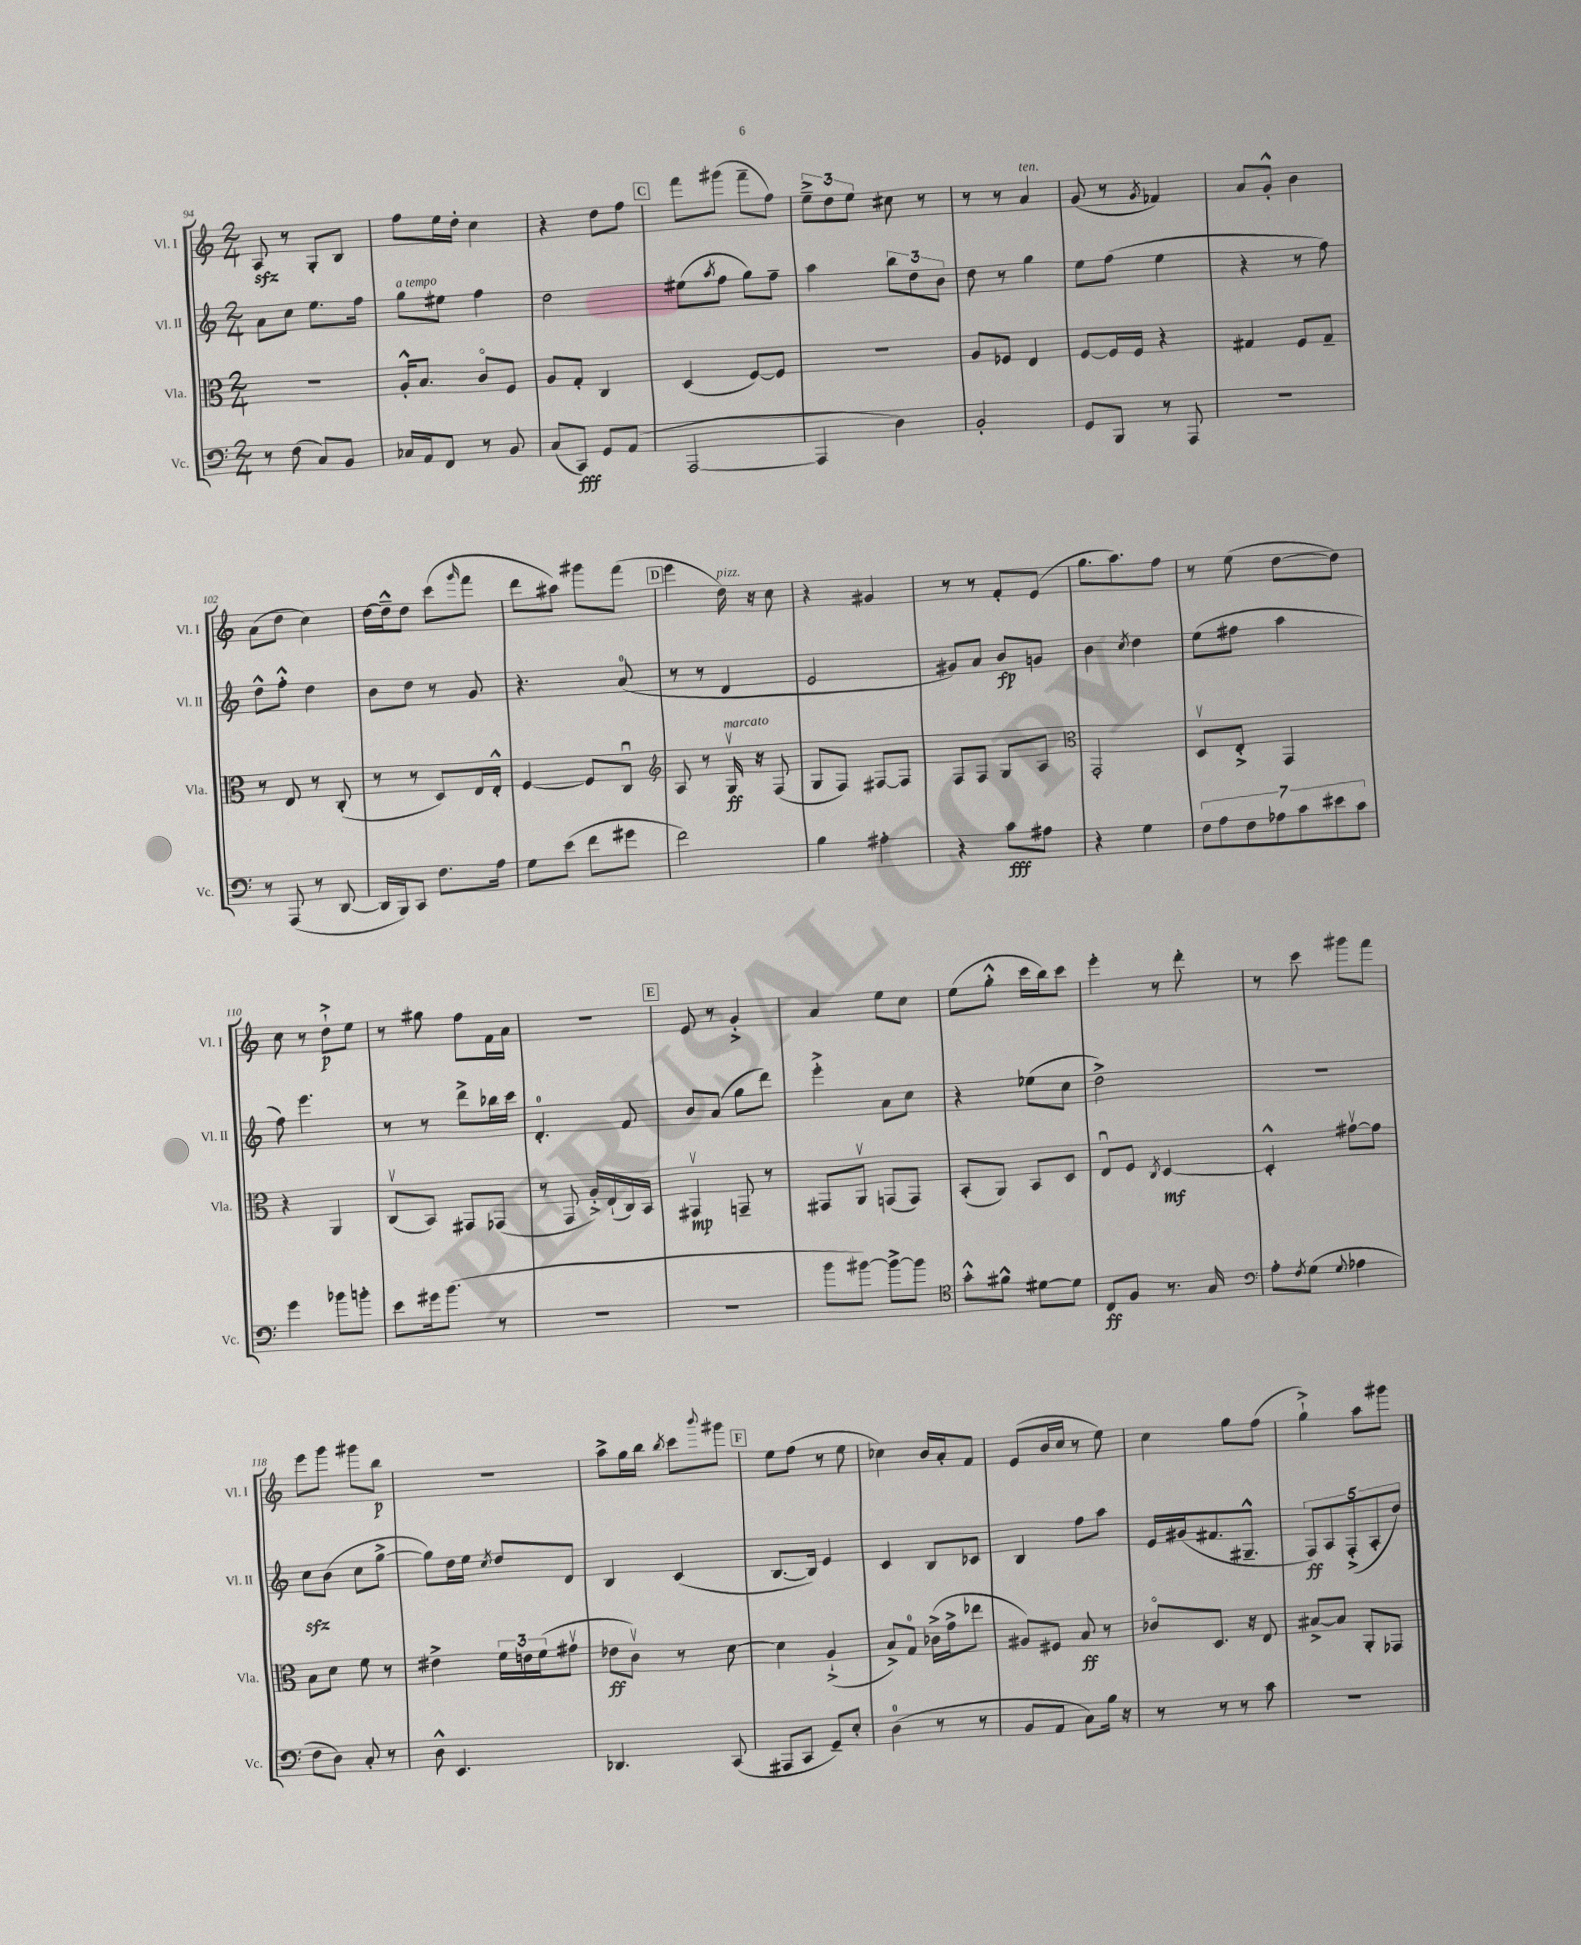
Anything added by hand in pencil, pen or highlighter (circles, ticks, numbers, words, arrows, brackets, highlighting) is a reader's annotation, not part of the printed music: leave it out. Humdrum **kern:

**kern	**kern	**kern	**kern
*staff4	*staff3	*staff2	*staff1
*clefF4	*clefC3	*clefG2	*clefG2
*k[]	*k[]	*k[]	*k[]
*M2/4	*M2/4	*M2/4	*M2/4
8r	2r	8a	8A
(8F	.	8cc	8r
8C)	.	8.ee	8G'
8BB	.	.	8B
.	.	16ff	.
=	=	=	=
16C-	16A'^^	8gg	8ff
16AA	8.B	.	.
8FF	.	8ee#	16ee
.	.	.	16dd'
8r	8co	4ff	4cc
8BB	8F	.	.
=	=	=	=
(8C	8A	2dd	4r
8CC)	8G'	.	.
8GG	4C	.	8dd
(8AA	.	.	8ff
=	=	=	=
[2AAA	(4D	(8ee#	8fff
.	.	8qaa	.
.	.	8ff	(8ggg#
.	[8F)	8gg)	8fff~
.	8F]	8ff~	8ff)
=	=	=	=
4AAA]	2r	4aa	12ee~^
.	.	.	12dd
.	.	.	12ee
4D)	.	12bb	8cc#
.	.	12dd	.
.	.	.	8r
.	.	12b	.
=	=	=	=
2BB'	8A	8dd	8r
.	8F-	8r	8r
.	4E	4gg	4a
=	=	=	=
8GG	[8F	8ee	(8g
8BBB	16F]	(8ff	8r
.	16F	.	.
.	.	.	8qg
8r	4r	4ee	4f-)
8AAA	.	.	.
=	=	=	=
2r	4G#	4r	8a
.	.	.	8g'^^
.	8F	8r	4b
.	8G#~	8ff)	.
=	=	=	=
8r	8r	8dd^^	(8a
(8AAA	8E	8ff'^^	8dd
8r	8r	4dd	4cc)
[8DD	(8C'	.	.
=	=	=	=
16DD]	8r	8b	[16dd
16BBB)	.	.	16dd~^^]
8CC	8r	8dd	8dd
8.F	8D)	8r	(8ccc
.	.	.	16qqggg
.	16E	8g	8fff
16A	16E'^^	.	.
=	=	=	=
8G	[4F	4.r	8ddd
(8e	.	.	8aa#)
8f	8F]	.	8ggg#
8g#	8Cu	(8a	(8fff
=	=	=	=
*	*clefG2	*	*
2f)	8A	8r	4eee
.	8r	8r	.
.	16Gv	4d	16dd)
.	16r	.	16r
.	(8F	.	8cc
=	=	=	=
4B	8G	2e	4r
.	8F)	.	.
4A#'	[8F#	.	4g#
.	8F#]	.	.
=	=	=	=
4r	8F	8g#)	8r
.	8F	8a	8r
8c	8G	8b	8f'
8A#	8A	8g	(8e
=	=	=	=
*	*clefC3	*	*
4r	2GG'	4b	8.gg
.	.	.	8.aa)
.	.	8qcc	.
4G	.	4dd	.
.	.	.	8ff
=	=	=	=
14F	8Dv	(8ee	8r
14A	.	.	.
.	8E'^	8ff#	(8ee
14F	.	.	.
14A-	.	.	.
.	4GG	4aa	[8dd
14c	.	.	.
14e#	.	.	.
.	.	.	8dd])
14c	.	.	.
=	=	=	=
4g	4r	8ff)	8cc
.	.	4.eee	8r
8b-	4AA	.	8dd`^
8b'	.	.	8ee
=	=	=	=
8e	(8Cv	8r	8r
16g#	8BB)	8r	8gg#
(8.b	.	.	.
.	8GG#	8ddd^	8ff
8r	(8GG-	16bb-	16f
.	.	16ccc	16a
=	=	=	=
2r	8r	4.d'	2r
.	8GG	.	.
.	16A'^)	.	.
.	(16E`	.	.
.	16C)	8f	.
.	16BB	.	.
=	=	=	=
2r	4GG#v	8b	8e
.	.	(8a	8r
.	8GG~	8gg	4g'^
.	8r	8ddd)	.
=	=	=	=
8b	8GG#	4eee'^	4a
[8b#)	8AAv	.	.
8b#^_	(8GG	8a	8ee
8b#]	8GG)	8cc	8cc
=	=	=	=
*clefC4	*	*	*
8g'^^	(8BB'	4r	(8ee
8f#^^	8AA)	.	8gg'^^
[8d#	8BB	(8ee-	16ccc
.	.	.	16bb)
8d#]	8D	8cc	8ccc
=	=	=	=
8C	8Eu	2dd^)	4eee'
8F	8F	.	.
.	8qC	.	.
8.r	[4D	.	8r
.	.	.	8ddd'
16G	.	.	.
=	=	=	=
*clefF4	*	*	*
8A'	4D'^^]	2r	8r
8qF	.	.	.
(8G	.	.	8ccc
8qqG	.	.	.
4A-	[8g#v	.	8ggg#
.	8g#]	.	8fff
=	=	=	=
8F	8B	8cc	8eee
8D)	8d	(8b	8ggg
8C'	8f	8cc	8ggg#
8r	8r	[8gg^	8bb
=	=	=	=
8D^^	4e#^	8gg])	2r
4.EE	.	16dd	.
.	.	16ee	.
.	.	8qcc	.
.	24f	8dd	.
.	24e	.	.
.	(24f	.	.
.	8g#v	8d	.
=	=	=	=
4.DD-	8e-	4B	8aa^
.	8cv)	.	16gg
.	.	.	16bb
.	.	.	8qbb
.	8r	(4c	8ccc
.	.	.	8qqbbb
(8CC	[8d	.	8ggg#
=	=	=	=
8AAA#	4d]	[8.B	8ee
8CC	.	.	(8ff
.	.	16B])	.
8GG~)	(4A`^	4e	8r
8E'	.	.	8ee
=	=	=	=
(4D	8B^)	4c	4cc-)
.	8G	.	.
8r	(16c-^	8B	16b
.	16g^	.	16a'
8r	8ee-	8c-	8f
=	=	=	=
8BB	8A#)	4B	(8e
8AA	8F#	.	16b
.	.	.	16cc
8C)	8B	8ff	8r
16B	8r	8aa	8ee)
16r	.	.	.
=	=	=	=
8r	8c-o	16e	4cc
.	.	(16g#	.
8r	8.D	8.f#	.
8r	.	.	8gg
.	16r	8.G#~^^	.
8c	8E	.	(8ff
=	=	=	=
2r	[8B#^	10F)	4gg`^)
.	.	10A	.
.	8B#]	.	.
.	.	(10F'^	.
.	8AA'	.	8aa
.	.	10A'	.
.	8GG-	.	8ggg#
.	.	10dd)	.
==	==	==	==
*-	*-	*-	*-
